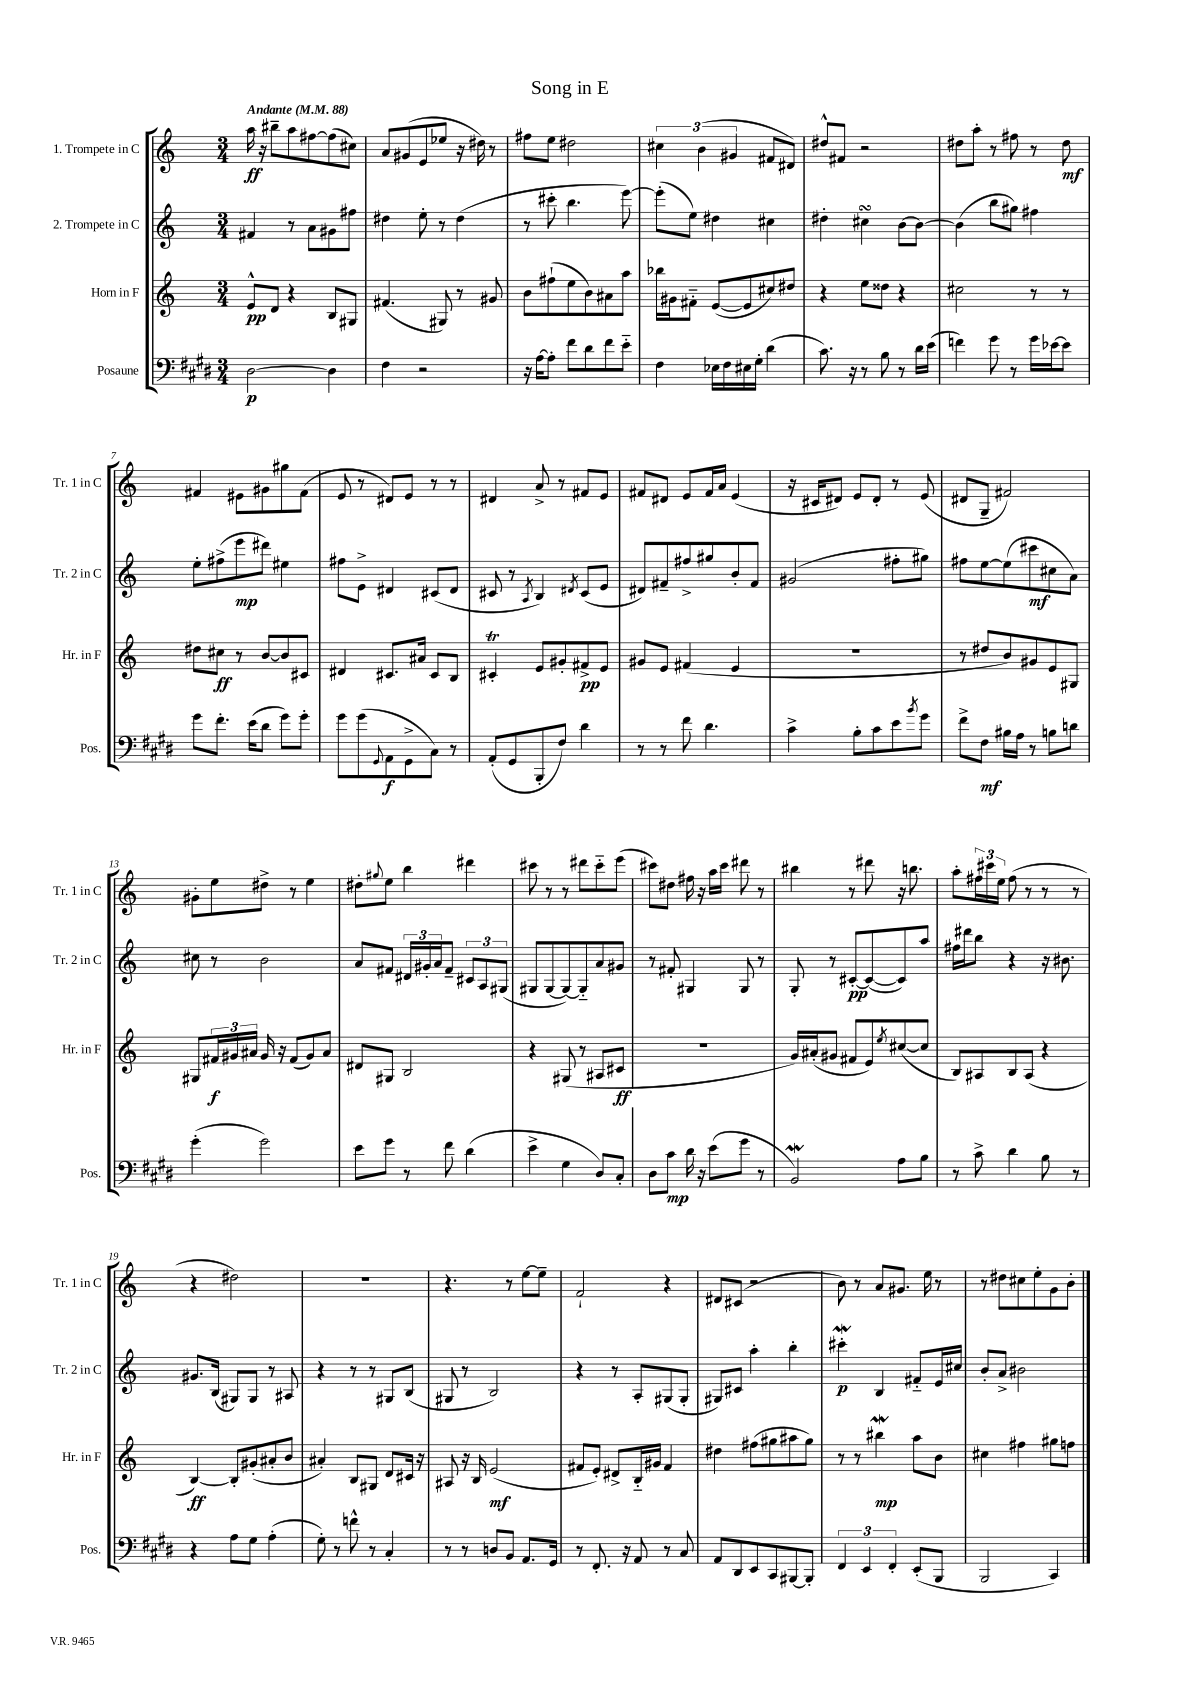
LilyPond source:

\header { title = "Song in E" }
<<
\new StaffGroup <<
\new Staff = "s0" \with { instrumentName = "1. Trompete in C" shortInstrumentName = "Tr. 1 in C" } {
    \clef treble \key c \major \numericTimeSignature \time 3/4 \tempo "Andante" 4 = 88
    a''16\ff r16 bis''8-- a''8 fis''8~ fis''8( cis''8) |
    a'8 gis'8( e'8 ees''8 r16 dis''16) r8 |
    fis''8 e''8 dis''2 |
    \tuplet 3/2 { cis''4 b'4( gis'4 } fis'8 dis'8) |
    dis''8-^ fis'8 r2 |
    dis''8 a''8-. r8 fis''8 r8 dis''8\mf |
    fis'4 eis'8 gis'8 gis''8 fis'8( |
    e'8 r8 dis'8) e'8 r8 r8 |
    dis'4 a'8-> r8 fis'8 e'8 |
    fis'8 dis'8 e'8 fis'16 a'16 e'4( |
    r16 cis'16 dis'8) e'8 dis'8-. r8 e'8( |
    dis'8 g8-- fis'2) |
    gis'8-. e''8 dis''8-> r8 e''4 |
    dis''8-. \appoggiatura { gis''8 } e''8 b''4 dis'''4 |
    cis'''8 r8 r8 dis'''8 cis'''8-_ e'''8( |
    cis'''8) dis''8 fis''16 r16 a''16 cis'''16 dis'''8 r8 |
    bis''4 r8 dis'''8 r16 b''8. |
    a''8-. \tuplet 3/2 { fis''16 cis'''16 e''16 } fis''8( r8 r8 r8 |
    r4 dis''2) |
    R2. |
    r4. r8 e''8~ e''8-- |
    f'2-! r4 |
    dis'8 cis'8( r2 |
    b'8) r8 a'8 gis'8. e''16 r8 |
    r8 dis''8 cis''8 e''8-. g'8 b'8-. \bar "|." |
}
\new Staff = "s1" \with { instrumentName = "2. Trompete in C" shortInstrumentName = "Tr. 2 in C" } {
    \clef treble \key c \major \numericTimeSignature \time 3/4
    fis'4 r8 a'8 gis'8 fis''8 |
    dis''4 e''8-. r8 dis''4( |
    r8 cis'''8-. b''4. e'''8~) |
    e'''8-.( e''8) dis''4 cis''4 |
    dis''4-. cis''4\turn b'8~ b'8~ |
    b'4( b''8 gis''8) fis''4 |
    e''8-. fis''8->( e'''8\mp dis'''8) eis''4 |
    fis''8 e'8-> dis'4 cis'8( dis'8 |
    cis'8 r8 \acciaccatura { a8 } b4) \acciaccatura { dis'8 } cis'8( e'8 |
    dis'8) fis'8-- fis''8-> gis''8 b'8-. fis'8 |
    gis'2( fis''8-. gis''8) |
    fis''8 e''8~ e''8( cis'''8\mf cis''8 a'8) |
    cis''8 r8 b'2 |
    a'8 fis'8 \tuplet 3/2 { dis'16 gis'16-. a'16 } fis'8-- \tuplet 3/2 { cis'8 a8 gis8( } |
    gis8 gis8~ gis8~) gis8-_ a'8 gis'8 |
    r8 fis'8-. gis4 gis8 r8 |
    g8-. r8 cis'8~-.\pp cis'8~( cis'8) a''8 |
    fis''16 dis'''16 b''8 r4 r16 bis'8. |
    gis'8. b16( gis8) gis8 r8 ais8 |
    r4 r8 r8 gis8 b8( |
    gis8 r8 b2) |
    r4 r8 a8-. gis8( gis8-. |
    gis8) cis'8 a''4-. b''4-. |
    cis'''4-.\mordent\p b4 fis'8-_ e'16 cis''16 |
    b'8-. a'8-> bis'2 \bar "|." |
}
\new Staff = "s2" \with { instrumentName = "Horn in F" shortInstrumentName = "Hr. in F" } {
    \clef treble \key c \major \numericTimeSignature \time 3/4
    e'8-^\pp d'8 r4 b8 gis8 |
    fis'4.( gis8) r8 gis'8 |
    b'8 fis''8-!( e''8 b'8) ais'8 a''8 |
    bes''16 gis'16 fis'8-_ e'8~( e'8 cis''8) dis''8 |
    r4 e''8 disis''8 r4 |
    cis''2 r8 r8 |
    dis''8 cis''8\ff r8 b'8~ b'8 cis'8 |
    dis'4 cis'8. ais'16 cis'8 b8 |
    cis'4-.\trill e'8 gis'8-. fis'8->\pp e'8 |
    gis'8 e'8 fis'4( e'4 |
    R2. |
    r8 dis''8 b'8) gis'8 e'8 gis8 |
    gis8 \tuplet 3/2 { fis'16\f gis'16 ais'16 } gis'16 r16 fis'8( gis'8) ais'8 |
    dis'8 gis8 b2 |
    r4 gis8( r8 ais8 cis'8\ff |
    R2. |
    g'16) ais'16-.( gis'8 fis'8 e'8) \acciaccatura { e''8 } cis''8~( cis''8 |
    b8) ais8 b8 ais8( r4 |
    b4~\ff) b8-. gis'8-.( ais'8-. b'8 |
    ais'4-.) b8 gis8 d'8 cis'16 r16 |
    ais8 r16 b16 e'2\mf( |
    fis'8 e'8-.) dis'8-> b16-_ gis'16 fis'4 |
    dis''4 fis''8( gis''8 ais''8 gis''8) |
    r8 r8 bis''4\mordent\mp a''8 b'8 |
    cis''4 fis''4 gis''8 f''8 \bar "|." |
}
\new Staff = "s3" \with { instrumentName = "Posaune" shortInstrumentName = "Pos." } {
    \clef bass \key e \major \numericTimeSignature \time 3/4
    dis2~\p dis4 |
    fis4 r2 |
    r16 a16~ a8-. fis'8 dis'8 fis'8 e'8-_ |
    fis4 ees16 fis16 eis16 gis16-. dis'4( |
    cis'8.) r16 r8 b8 r8 dis'16 e'16( |
    f'4) gis'8 r8 gis'16 ees'16~ ees'8 |
    gis'8 fis'8.-. e'16( dis'8 gis'8) gis'8-. |
    gis'8 gis'8( \appoggiatura { gis,8 } a,8\f gis,8-> cis8) r8 |
    a,8-.( gis,8 b,,8-. fis8) dis'4 |
    r8 r8 fis'8 dis'4. |
    cis'4-> b8-. cis'8 e'8 \acciaccatura { b'8 } gis'8 |
    fis'8-> fis8\mf bis16 a16 r8 b8 d'8 |
    gis'4-.( gis'2) |
    e'8 gis'8 r8 fis'8 dis'4( |
    e'4-> gis4 dis8) cis8-. |
    dis8 cis'8\mp dis'16 r16 e'8( gis'8 r8 |
    b,2\mordent) a8 b8 |
    r8 cis'8-> dis'4 b8 r8 |
    r4 a8 gis8 a4-.( |
    gis8-.) r8 f'8-^ r8 cis4-. |
    r8 r8 d8 b,8 a,8. gis,16 |
    r8 fis,8.-. r16 a,8 r8 cis8 |
    a,8 dis,8 e,8 cis,8 bis,,8~ bis,,8-. |
    \tuplet 3/2 { fis,4 e,4 fis,4-. } e,8-.( b,,8 |
    b,,2 cis,4) \bar "|." |
}
>>
>>
